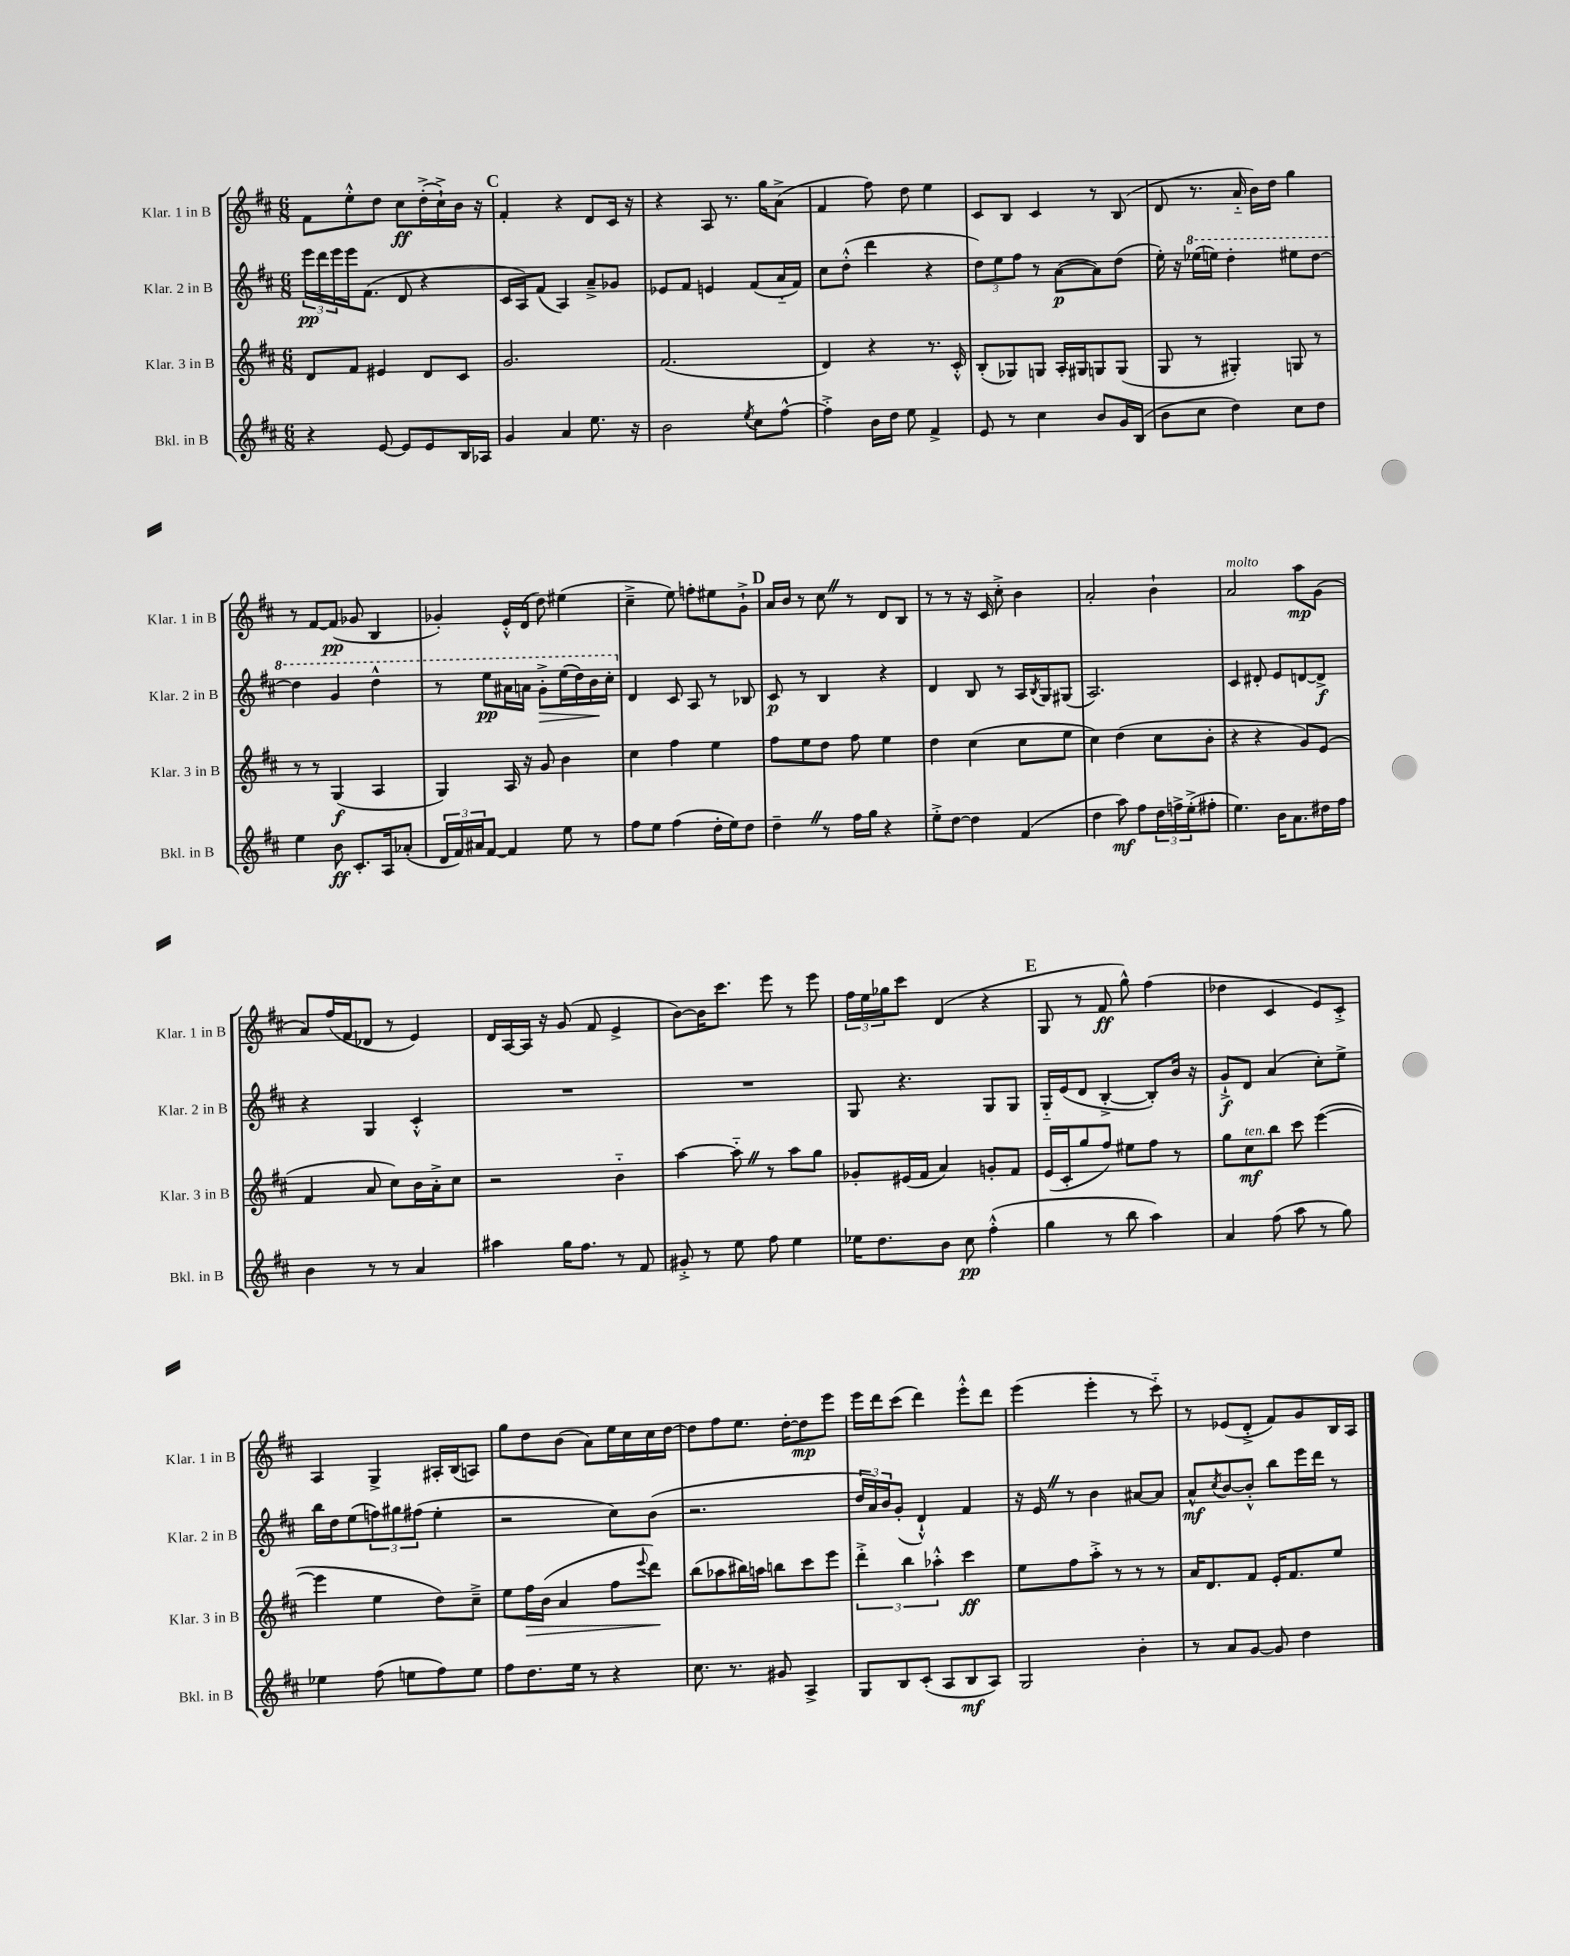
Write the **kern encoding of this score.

**kern	**kern	**kern	**kern
*staff4	*staff3	*staff2	*staff1
*clefG2	*clefG2	*clefG2	*clefG2
*k[f#c#]	*k[f#c#]	*k[f#c#]	*k[f#c#]
*M6/8	*M6/8	*M6/8	*M6/8
4r	8d	24eee	8f#
.	.	24ddd	.
.	.	24eee	.
.	8f#	16eee	8ee'^^
.	.	(8.f#	.
[8e	4e#	.	8dd
8e]	.	8d	8cc#
8e	8d	4r	(16dd'^
.	.	.	16cc#`^)
16B	8c#	.	16b
16A-	.	.	16r
=	=	=	=
4g	2.g	16c#	4f#'
.	.	16A)	.
.	.	(8f#	.
4a	.	4A)	4r
8.ee	.	8a~^	8d
.	.	8g-	16c#
16r	.	.	16r
=	=	=	=
2b	(2.f#	8e-	4r
.	.	8f#	.
.	.	4e	8A
.	.	.	8.r
8qee	.	.	.
8cc#	.	(8f#	.
.	.	.	16gg
[8ff#^^	.	16a'~	(8a^
.	.	16f#)	.
=	=	=	=
4ff#'^]	4d)	8cc#	4f#
.	.	(8dd'^^	.
16b	4r	4ddd	8ff#)
16dd	.	.	.
8ee	.	.	8dd
4f#^	8.r	4r	4ee
.	16c#'^^	.	.
=	=	=	=
8e	(8B'	12dd)	8c#
.	.	12ee	.
8r	8G-)	.	8B
.	.	12ff#	.
4cc#	8G	8r	4c#
.	16A'	([8a	.
.	16G#	.	.
8b	8G	8a])	8r
16g	(8G	(8dd	(8B
(16B	.	.	.
=	=	=	=
8b	8G	16ee')	8d
.	.	16r	.
8cc#	8r	(16eee-	8.r
.	.	16eee)	.
4dd)	4G#')	4ddd'	.
.	.	.	16a'~
.	.	.	16b)
.	.	.	16dd
8cc#	8G	8eee#	4gg
8dd	8r	[8ddd	.
=	=	=	=
4ee	8r	4ddd]	8r
.	8r	.	[8f#
8b	(4G	4gg	(8f#]
8.c#'	.	.	8g-
.	4A	4ddd^^	4B
16A	.	.	.
(8a-'	.	.	.
=	=	=	=
24d	4G)	8r	4g-')
24f#)	.	.	.
24a#	.	.	.
[8f#	.	8eee	.
4f#]	16A	16aa#	16e'^^
.	16r	16aa	(16d
.	8g	8gg'^	8dd)
8ee	4b	(16eee	(4ee#
.	.	16ddd)	.
8r	.	16bb	.
.	.	16ccc#'	.
=	=	=	=
8ff#	4cc#	4d	4cc#~^
8ee	.	.	.
(4ff#	4ff#	8c#	8ee)
.	.	8A	8ff'
16dd'	4ee	8r	8ee#
16ee)	.	.	.
8dd	.	8B-	8g`^
=	=	=	=
4dd~	8ff#	8c#	16a
.	.	.	16b
.	8ee	8r	8r
8r	8dd	4B	8cc#
16ff#	8ff#	.	8r
16gg	.	.	.
4r	4ee	4r	8d
.	.	.	8B
=	=	=	=
8ee'^	4dd	4d	8r
[8dd	.	.	8r
4dd]	(4cc#	8B	16r
.	.	.	16c#
.	.	8r	8cc#'^
(4f#	8cc#	16A	4b
.	.	8qB	.
.	.	16G	.
.	8ee	(8G#	.
=	=	=	=
4dd	4cc#)	2.A)	2a'
8aa)	(4dd	.	.
8ff#	.	.	.
24dd	8cc#	.	4b`
24ff^	.	.	.
(24ee'^	.	.	.
8ff#'	8b'	.	.
=	=	=	=
4.ee)	4r	4c#	2a
.	4r	8d#'	.
16b	.	8e	.
8.a	.	.	.
.	8g)	[8d	8aa
16dd#	(8e	8d^]	(8g
16ff#	.	.	.
=	=	=	=
4b	4f#	4r	8a)
.	.	.	(16ff#
.	.	.	16f#
8r	8a	4G	8d-
8r	8cc#)	.	8r
4a	16b	4c#'^^	4e)
.	16a'^	.	.
.	8cc#	.	.
=	=	=	=
4aa#	2r	2.r	16d
.	.	.	[16A
.	.	.	16A]
.	.	.	16r
16gg	.	.	(8g
8.ff#	.	.	.
.	.	.	8f#
8r	4b'~	.	4e^
8f#	.	.	.
=	=	=	=
8g#'^	[4aa	2.r	[8b)
8r	.	.	16b]
.	.	.	8.ccc#
8ee	8aa'~]	.	.
8ff#	8r	.	8eee
4ee	8aa	.	8r
.	8gg	.	8eee
=	=	=	=
16ee-	8g-'	8G	24ff#
.	.	.	24ee
8.dd	.	.	.
.	.	.	24gg-
.	(16e#	4.r	8ccc#
.	16f#	.	.
8b	4a)	.	(4d
8cc#	.	.	.
(4ff#'^^	8g'	8G	4r
.	8f#	8G	.
=	=	=	=
4gg	(16e	16G'~	8G
.	16c#'	(16e	.
.	8gg	8d	8r
8r	8ff#)	[4B'^	8f#
8bb	8ee#	.	8gg^^)
4aa)	8ff#	8B'])	(4ff#
.	8r	16b	.
.	.	16r	.
=	=	=	=
4a	8gg	8g`^	4dd-
.	8cc#	8d	.
(8ff#	8bb	(4a	4c#
8aa	8ccc#	.	.
8r	([4eee	8cc#')	8e)
8gg)	.	8ee^	8c#'^
=	=	=	=
4ee-	4eee]	16bb	4A
.	.	16dd	.
.	.	(8ee	.
(8ff#	4ee	12ff)	4G^
.	.	12gg#	.
8ee	.	.	.
.	.	(12ff#	.
8ff#)	8dd)	4ee'	16A#'
.	.	.	(16B
8ee	8cc#~^	.	8A)
=	=	=	=
8ff#	8ee	2r	8gg
8.dd	16ff#	.	8dd
.	(16b	.	.
.	4a	.	(8b
16ee	.	.	.
8r	.	.	8a)
4r	8ff#	8cc#)	16ee
.	.	.	16cc#
.	8qqeee	.	.
.	8ddd)	(8b	16cc#
.	.	.	[16dd
=	=	=	=
8.cc#	(8bb	2.r	8dd]
.	8aa-	.	8ff#
8.r	.	.	.
.	16bb#)	.	8.ee
.	16aa	.	.
8g#	8bb	.	.
.	.	.	[16dd'
4A^	8ccc#	.	8dd]
.	8eee	.	8eee
=	=	=	=
8G	6ddd'^	24dd	16eee
.	.	24a)	.
.	.	.	16ddd
.	.	24b	.
8B	.	(8g'	(8ccc#
.	6bb	.	.
(8c#'	.	4d`^^)	4ddd)
.	6aa-'^^	.	.
8A	.	.	.
8B	4ccc#	4f#	8eee'^^
8A)	.	.	8ddd
=	=	=	=
2G	8ee	16r	(4eee
.	.	16e	.
.	8ff#	8r	.
.	8aa'^	4b	4eee'
.	8r	.	.
4b'	8r	[8a#	8r
.	8r	8a#]	8ccc#'~)
=	=	=	=
8r	16a	8a^^	8r
.	8.d	.	.
.	.	8qcc#	.
8a	.	[8b	(8e-
[8g	8f#	8b'^^]	8d'^
8g]	16e'	8bb	8f#)
.	8.f#	.	.
4dd	.	16eee	8g
.	.	16ddd	.
.	8ee	8r	16B
.	.	.	16A
==	==	==	==
*-	*-	*-	*-
